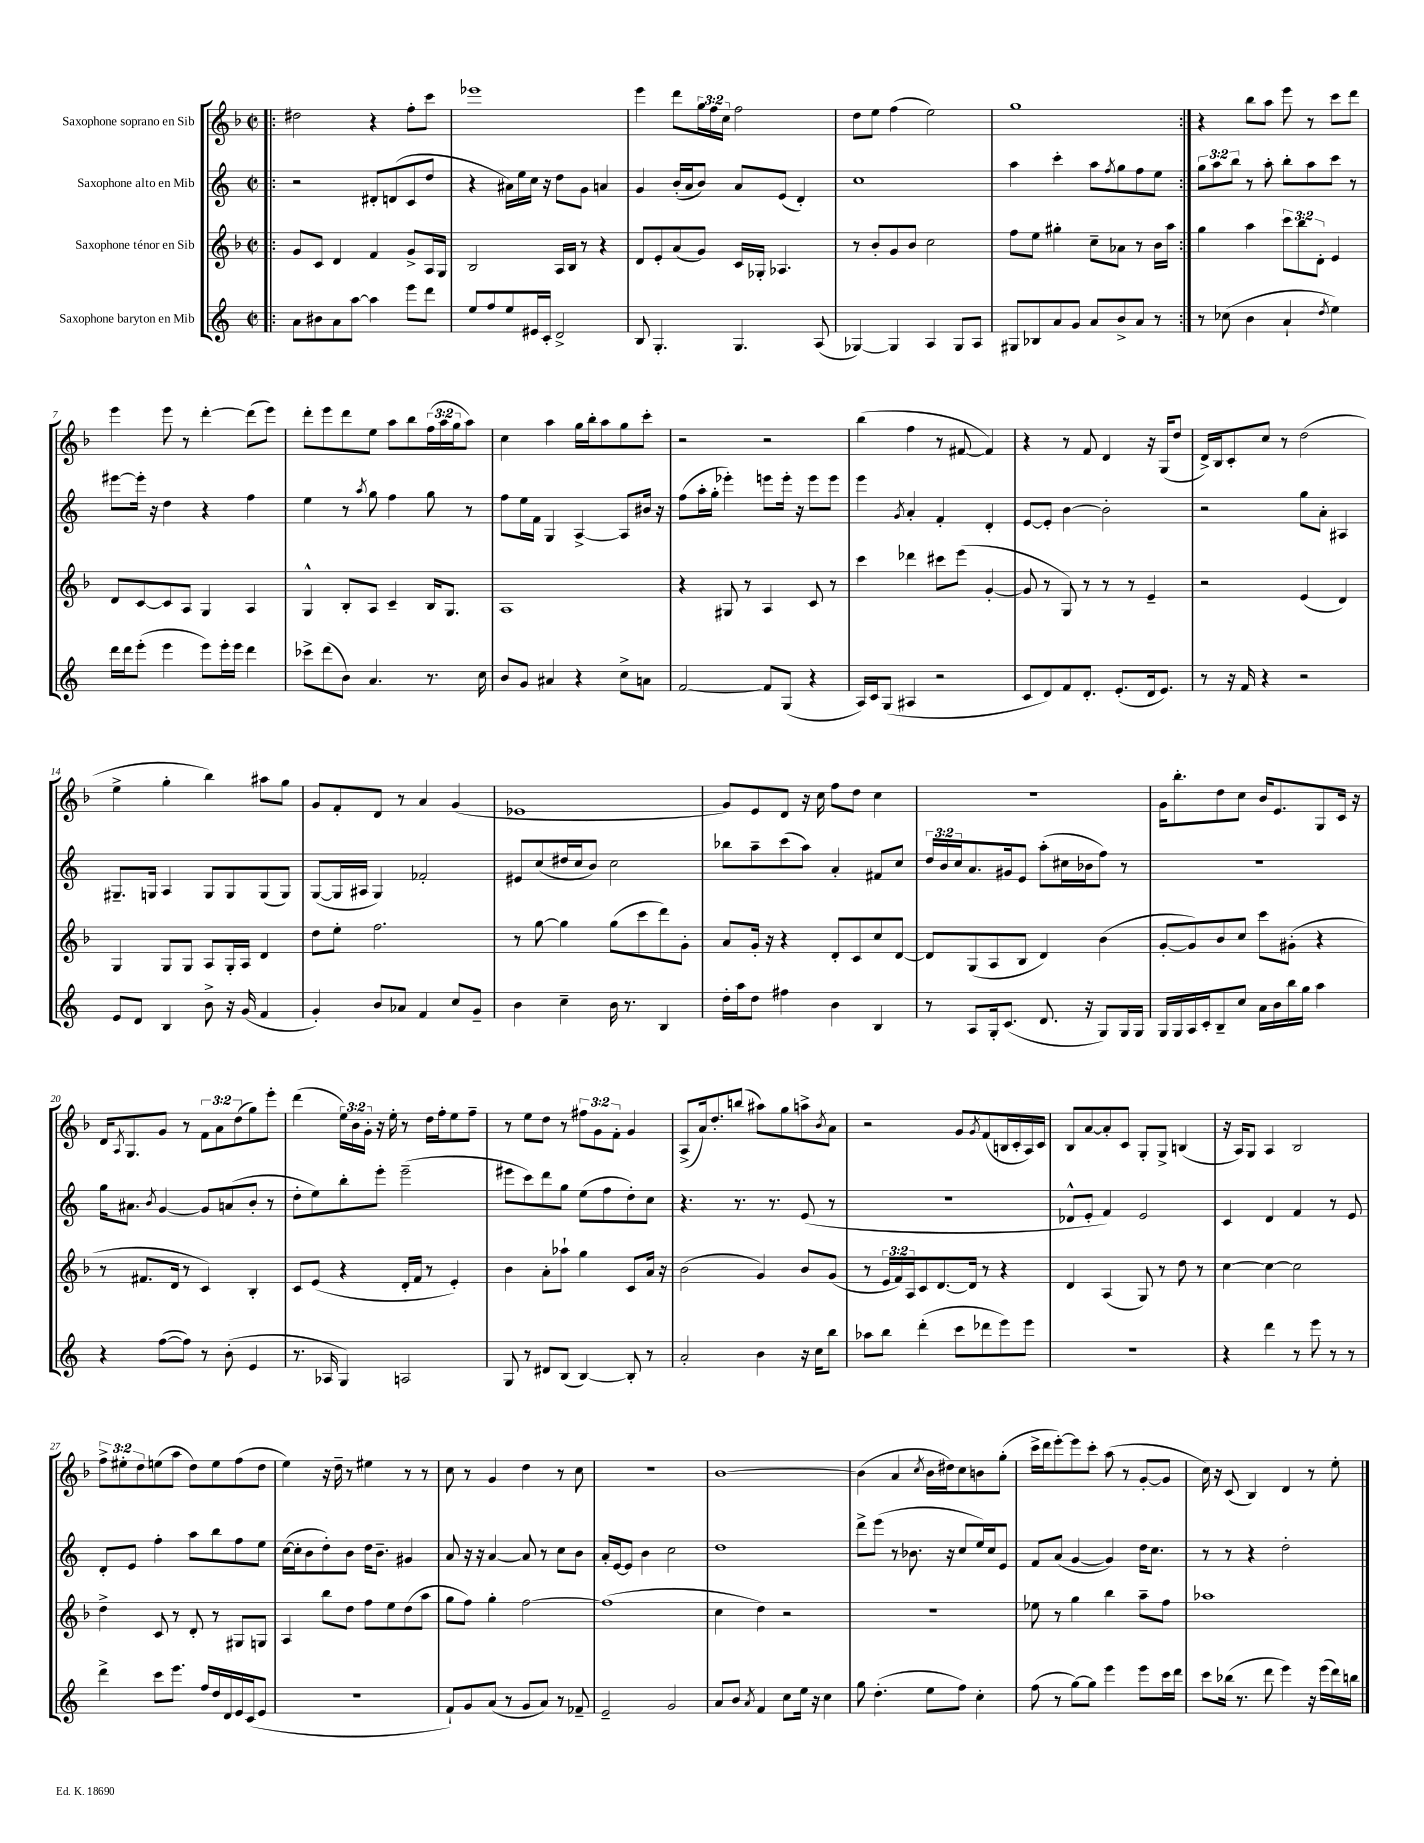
<<
\new StaffGroup <<
\new Staff = "s0" \with { instrumentName = "Saxophone soprano en Sib" } {
    \clef treble \key f \major \defaultTimeSignature \time 2/2 \override Staff.TupletNumber.text = #tuplet-number::calc-fraction-text
    \repeat volta 2 { \bar ".|:" dis''2 r4 f''8-. c'''8 |
    ees'''1 |
    e'''4 d'''8 \tuplet 3/2 { g''16 f''16 c''16 } f''2 |
    d''8 e''8 f''4( e''2) |
    g''1 | }
    r4 bes''8 a''8 e'''8 r8 c'''8 d'''8 |
    e'''4 e'''8 r8 d'''4~-. d'''8( e'''8) |
    d'''8-. e'''8 d'''8 e''8 a''8 bes''8 \tuplet 3/2 { f''16( a''16 g''16 } a''8) |
    c''4 a''4 g''16 bes''16-. a''8 g''8 c'''8-. |
    r2 r2 |
    bes''4( f''4 r8 fis'8~ fis'4) |
    r4 r8 f'8 d'4 r16 g16( d''8 |
    d'16->) bes16 c'8-. c''8 r8 d''2( |
    e''4-> g''4-. bes''4) ais''8 g''8 |
    g'8 f'8-. d'8 r8 a'4 g'4( |
    ees'1 |
    g'8) e'8 d'8 r16 c''16 f''8 d''8 c''4 |
    R1 |
    g'16 bes''8.-. d''8 c''8 bes'16 e'8. g8 c'16 r16 |
    d'16 \acciaccatura { a8 } g8. g'8 r8 \tuplet 3/2 { f'8 a'8 d''8( } g''8) e'''8-. |
    d'''4( \tuplet 3/2 { e''16) bes'16 g'16-. } r16 e''16-. r8 d''16 f''16-. e''8 f''8-- |
    r8 e''8 d''8 r8 \tuplet 3/2 { fis''8 g'8 f'8-. } g'4 |
    a8->( a'16) d''8.-. b''8( ais''8) g''8 a''8-> \acciaccatura { bes'8 } a'8 |
    r2 g'8 \acciaccatura { g'8 } f'8( b16 c'16-. a16) c'16 |
    bes8 a'8~ a'8-. c'8 g8-. g8-> b4( |
    r16 a16) g8 a4 bes2 |
    \tuplet 3/2 { f''8-> eis''8-. d''8 } e''8( a''8 d''8) e''8 f''8( d''8 |
    e''4) r16 d''16-- r8 eis''4 r8 r8 |
    c''8 r8 g'4 d''4 r8 c''8 |
    R1 |
    bes'1~ |
    bes'4( a'4 \acciaccatura { c''8 } bes'16 dis''16) c''8 b'8 g''8-.( |
    c'''16-> d'''16 e'''8~-.) e'''8 c'''8-. a''8( r8 g'8~-. g'8 |
    c''16) r16 c'8( bes4) d'4 r8 e''8-. \bar "|." |
}
\new Staff = "s1" \with { instrumentName = "Saxophone alto en Mib" } {
    \clef treble \key c \major \defaultTimeSignature \time 2/2 \override Staff.TupletNumber.text = #tuplet-number::calc-fraction-text
    \repeat volta 2 { \bar ".|:" r2 dis'8-. d'8( c'8 d''8 |
    r4 ais'16) e''16 c''16 r16 d''8 g'8 a'4 |
    g'4 b'16-.( a'16 b'8) a'8 e'8( d'4-.) |
    c''1 |
    a''4 c'''4-. a''8 \acciaccatura { f''8 } g''8 f''8 e''8 | }
    \tuplet 3/2 { g''8 a''8 b''8 } r8 a''8-. b''8-. a''8 c'''8 r8 |
    eis'''8~ eis'''16-. r16 d''4 r4 f''4 |
    e''4 r8 \acciaccatura { a''8 } g''8 f''4 g''8 r8 |
    f''8 e''16 f'16 g4 a4~-> a8 bis'16 r16 |
    f''8( a''16-. g''16-. ees'''4-.) e'''8 e'''16-. r16 e'''8 e'''8 |
    e'''4 \acciaccatura { g'8 } a'4-. f'4-. d'4-. |
    e'8~ e'8-. b'4~ b'2-. |
    r2 g''8 a'8-. ais4 |
    gis8.-- g16 a4 g8 g8 g8( g8) |
    g8~( g16 ais16 g4) fes'2-. |
    eis'8 c''8( dis''16 c''16 b'8) c''2 |
    bes''8 a''8-- c'''8( a''8) a'4-. fis'8 c''8 |
    \tuplet 3/2 { d''16 b'16 c''16 } a'8. gis'16 e'8 a''8-.( cis''16 bes'16 f''8) r8 |
    R1 |
    g''16 ais'8. \acciaccatura { b'8 } g'4~ g'8 a'8( b'8-. r8 |
    d''8-. e''8) b''8-. e'''8-. e'''2--( |
    eis'''8 c'''8) d'''8 g''8 e''8( f''8 d''8-.) c''8 |
    r4. r8. r8. e'8( r8 |
    r1 |
    des'8-^ e'8-. f'4) e'2 |
    c'4 d'4 f'4 r8 e'8 |
    d'8-. e'8 f''4-. a''8 b''8 f''8 e''8 |
    c''16~( c''16-. b'8 d''8-.) b'8 d''16 b'8.-- gis'4 |
    a'8 r16 r16 a'4~ a'8 r8 c''8 b'8 |
    a'16-. e'16~ e'8 b'4 c''2 |
    d''1 |
    d'''8-> e'''8( r8 bes'8. r16 c''8 e''16) c''16 e'8 |
    f'8 a'8( g'4~ g'4) d''16 c''8. |
    r8 r8 r4 d''2-. \bar "|." |
}
\new Staff = "s2" \with { instrumentName = "Saxophone ténor en Sib" } {
    \clef treble \key f \major \defaultTimeSignature \time 2/2 \override Staff.TupletNumber.text = #tuplet-number::calc-fraction-text
    \repeat volta 2 { \bar ".|:" g'8 c'8 d'4 f'4 g'8-> a16 g16 |
    bes2 a16 bes16 r8 r4 |
    d'8 e'8-. a'8( g'8) c'16 ges16-. aes4. |
    r8 bes'8-. g'8 bes'8 c''2 |
    f''8 e''8 gis''4-. c''8-- aes'8 r8 bes'16 a''16 | }
    g''4 a''4 \tuplet 3/2 { c'''8 bes''8 d'8-. } e'4 |
    d'8 c'8~ c'8 a8 g4 a4 |
    g4-^ bes8-. a8 c'4-- bes16 g8. |
    a1 |
    r4 gis8 r8 a4 c'8 r8 |
    c'''4 des'''4 cis'''8 e'''8( g'4~-. |
    g'8 r8 g8) r8 r8 r8 e'4-- |
    r2 e'4( d'4) |
    g4 g8 g8 a8 g16-. a16 d'4 |
    d''8 e''8-. f''2. |
    r8 g''8~ g''4 g''8( c'''8 d'''8) g'8-. |
    a'8 g'16-. r16 r4 d'8-. c'8 c''8 d'8~ |
    d'8 g8( a8 bes8 d'4) bes'4( |
    g'8~-. g'8) bes'8 c''8 c'''8 gis'8-.( r4 |
    r8 fis'8. d'16 r8 c'4) bes4-. |
    c'8 e'8( r4 d'16-. f'16 r8 e'4-.) |
    bes'4 a'8-. aes''8-! g''4 c'8 a'16 r16 |
    bes'2( g'4) bes'8 g'8( |
    r8 \tuplet 3/2 { e'16 f'16) a16 } c'8 d'8.~ d'16 r8 r4 |
    d'4 a4( g8) r8 d''8 r8 |
    c''4~ c''4~ c''2 |
    d''4-> c'8 r8 d'8-. r8 gis8 g8 |
    a4 bes''8 d''8 f''8 e''8 d''8( a''8 |
    g''8 f''8) g''4-. f''2~ |
    f''1( |
    c''4 d''4) r2 |
    R1 |
    ees''8 r8 g''4 bes''4 a''8-- f''8 |
    aes''1 \bar "|." |
}
\new Staff = "s3" \with { instrumentName = "Saxophone baryton en Mib" } {
    \clef treble \key c \major \defaultTimeSignature \time 2/2
    \repeat volta 2 { \bar ".|:" a'8 bis'8 a'8 a''8~ a''4 e'''8 d'''8 |
    e''8 f''8 e''8 eis'16 c'16-. d'2-> |
    b8 g4.-. g4. a8( |
    ges4~) ges4 a4 ges8 a8 |
    gis8 bes8 a'8 g'8 a'8 b'8-> a'8 r8 | }
    r8 ces''8( b'4 a'4-! \acciaccatura { d''8 } e''4) |
    d'''16 d'''16 e'''8-.( e'''4 e'''8) e'''16-. e'''16 d'''4 |
    ces'''8-> d'''8( b'8) a'4. r8. c''16 |
    b'8 g'8 ais'4 r4 c''8-> a'8 |
    f'2~ f'8 g8( r4 |
    a16) c'16 g8( ais4 r2 |
    c'8 d'8) f'8 d'8.-. e'8.-.( d'16 e'8.) |
    r8 r16 f'16 r4 r2 |
    e'8 d'8 b4 b'8-> r16 g'16( f'4 |
    g'4-.) b'8 aes'8 f'4 c''8 g'8-- |
    b'4 c''4-- b'16 r8. b4 |
    d''16-. a''16 d''8 fis''4 b'4 b4 |
    r8 a8 g16-. c'8.( d'8. r16 g8) g16 g16 |
    g16 g16 a16 c'16-. b8-- c''8 a'16 b'16 b''16 g''16 a''4 |
    r4 f''8~( f''8) r8 b'8-.( e'4 |
    r8. aes16 g4) a2 |
    g8 r8 dis'8 b8( b4~) b8-. r8 |
    a'2-. b'4 r16 c''16 b''8 |
    aes''8 b''8 d'''4-.( c'''8 des'''8 e'''8) e'''8 |
    R1 |
    r4 d'''4 r8 e'''8 r8 r8 |
    d'''4-> c'''8 e'''8. f''16 d''16 d'16 e'16 c'16( e'8 |
    r1 |
    f'8-!) g'8 a'8( r8 g'8 a'8) r8 fes'8-- |
    e'2-- g'2 |
    a'8 b'8 \acciaccatura { a'8 } f'4 c''8 e''16 r16 c''4 |
    g''8 d''4.-.( e''8 f''8) c''4-. |
    f''8( r8 g''8~) g''8 e'''4 e'''8 c'''16 d'''16 |
    c'''8 bes''16( r8. d'''8 e'''4) r16 e'''16( d'''16) b''16 \bar "|." |
}
>>
>>
